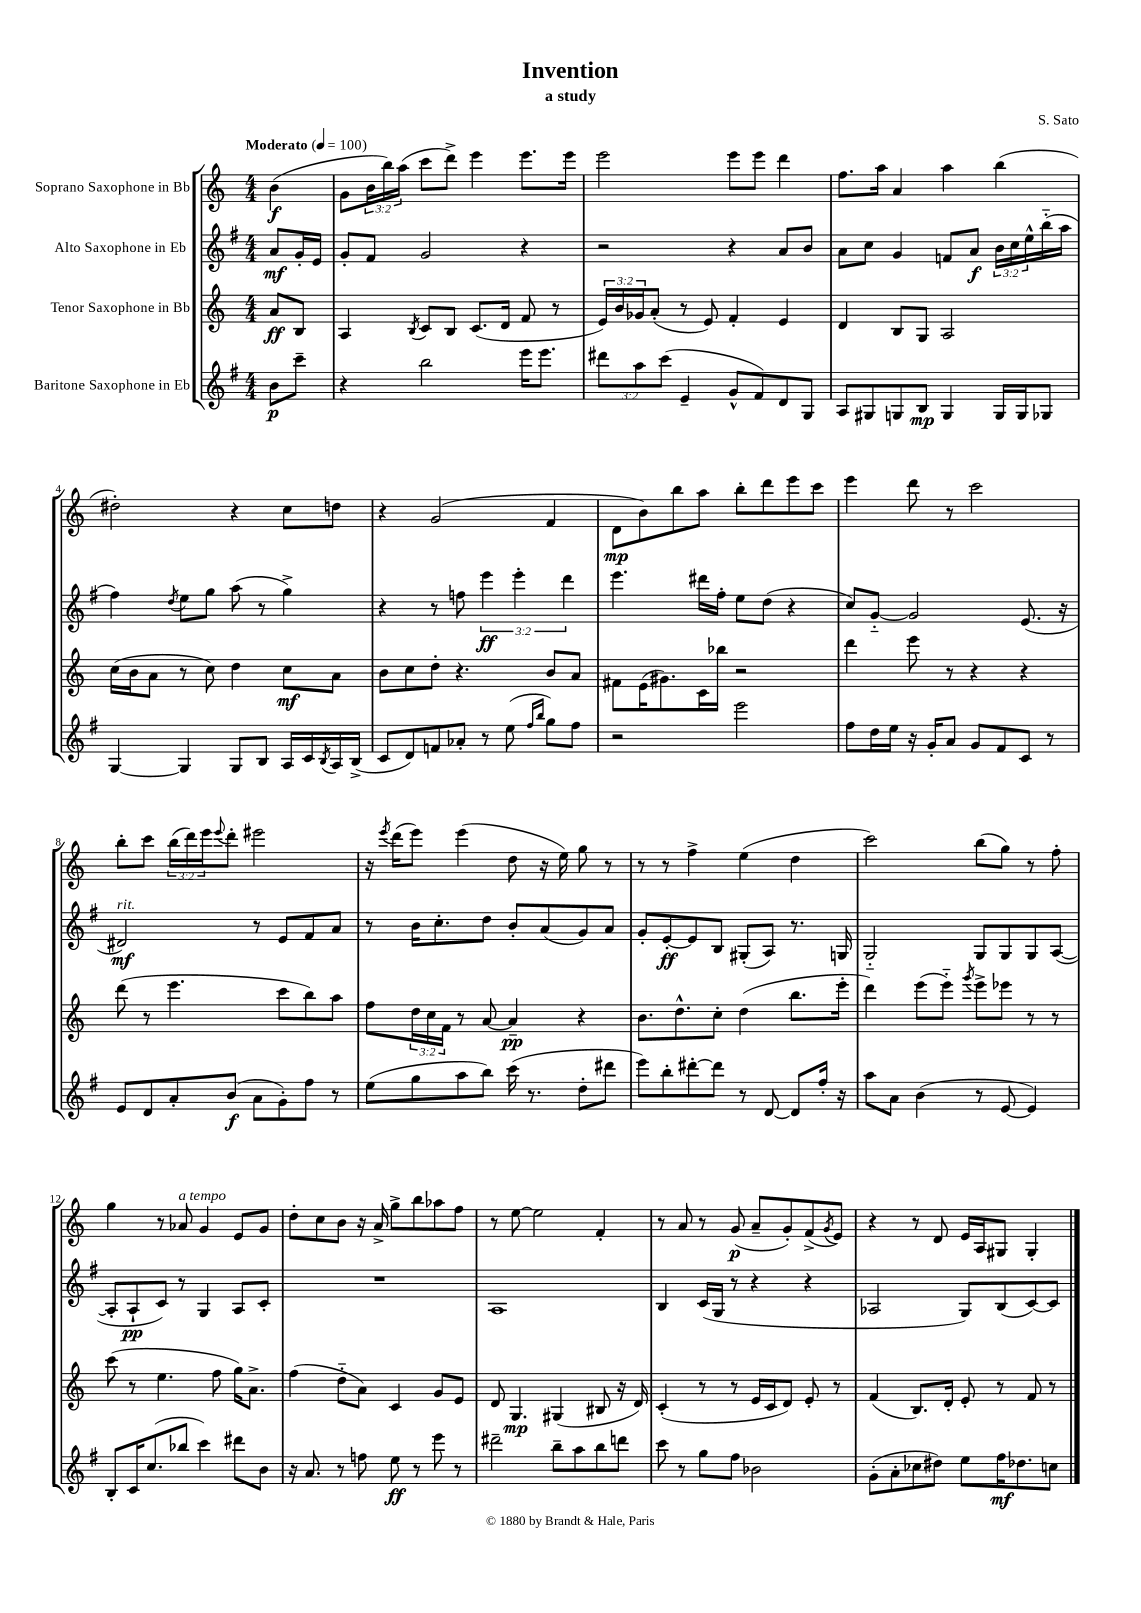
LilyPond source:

\header { title = "Invention" composer = "S. Sato" subtitle = "a study" }
<<
\new StaffGroup <<
\new Staff = "s0" \with { instrumentName = "Soprano Saxophone in Bb" } {
    \clef treble \key c \major \numericTimeSignature \time 4/4 \override Staff.TupletNumber.text = #tuplet-number::calc-fraction-text \partial 4 \tempo "Moderato" 4 = 100
    b'4\f( |
    g'8 \tuplet 3/2 { b'16 b''16) a''16( } c'''8 d'''8->) e'''4 e'''8. e'''16 |
    e'''2 e'''8 e'''8 d'''4 |
    f''8. a''16 a'4 a''4 b''4( |
    dis''2-.) r4 c''8 d''8 |
    r4 g'2( f'4 |
    d'8\mp b'8) b''8 a''8 b''8-. d'''8 e'''8 c'''8 |
    e'''4 d'''8 r8 c'''2 |
    b''8-. c'''8 \tuplet 3/2 { b''16( d'''16) e'''16 } \appoggiatura { e'''8 } d'''8-. eis'''2 |
    r16 \acciaccatura { e'''8 } d'''16( e'''8) e'''4( d''8 r16 e''16) g''8 r8 |
    r8 r8 f''4-> e''4( d''4 |
    c'''2) b''8( g''8) r8 f''8-. |
    g''4 r8 aes'8^\markup { \italic "a tempo" } g'4 e'8 g'8 |
    d''8-. c''8 b'8 r16 a'16-> g''8-> b''8 aes''8 f''8 |
    r8 e''8~ e''2 f'4-. |
    r8 a'8 r8 g'8\p( a'8-- g'8-.) f'8->( \acciaccatura { g'8 } e'8) |
    r4 r8 d'8 e'16 a16 gis8 gis4-. \bar "|." |
}
\new Staff = "s1" \with { instrumentName = "Alto Saxophone in Eb" } {
    \clef treble \key g \major \numericTimeSignature \time 4/4 \override Staff.TupletNumber.text = #tuplet-number::calc-fraction-text \partial 4
    a'8\mf g'16-. e'16 |
    g'8-. fis'8 g'2 r4 |
    r2 r4 a'8 b'8 |
    a'8 c''8 g'4 f'8 a'8\f \tuplet 3/2 { b'16 c''16 e''16-^ } b''16-_( a''16 |
    fis''4) \acciaccatura { d''8 } e''8 g''8 a''8( r8 g''4->) |
    r4 r8 f''8 \tuplet 3/2 { e'''4\ff e'''4-. d'''4 } |
    e'''4. dis'''16 fis''16-. e''8 d''8( r4 |
    c''8) g'8~-_ g'2 e'8.( r16 |
    dis'2\mf^\markup { \italic "rit." }) r8 e'8 fis'8 a'8 |
    r8 b'16 c''8.-. d''8 b'8-. a'8( g'8) a'8 |
    g'8-. e'8~-.\ff e'8 b8 gis8-.( a8) r8. g16 |
    g2-_ g8 g8 g8 a8~( |
    a8-. a8-!\pp c'8) r8 g4 a8 c'8-. |
    R1 |
    a1 |
    b4 c'16( g16 r8 r4 r4 |
    aes2 g8) b8( c'8~) c'8 \bar "|." |
}
\new Staff = "s2" \with { instrumentName = "Tenor Saxophone in Bb" } {
    \clef treble \key c \major \numericTimeSignature \time 4/4 \override Staff.TupletNumber.text = #tuplet-number::calc-fraction-text \partial 4
    a'8\ff b8 |
    a4 \acciaccatura { b8 } c'8 b8 c'8.( d'16 f'8 r8 |
    \tuplet 3/2 { e'16) b'16 ges'16 } a'8-.( r8 e'8) f'4-. e'4 |
    d'4 b8 g8 a2 |
    c''16( b'16 a'8 r8 c''8) d''4 c''8\mf a'8 |
    b'8 c''8 d''8-. r4. b'8 a'8 |
    fis'8 e'16( gis'8.) c'16 bes''16 r2 |
    d'''4 e'''8 r8 r4 r4 |
    d'''8( r8 e'''4. c'''8 b''8) a''8 |
    f''8 \tuplet 3/2 { d''16 c''16 f'16 } r8 a'8~ a'4--\pp r4 |
    b'8. d''8.-^ c''8-. d''4( b''8. e'''16-. |
    d'''4) e'''8( e'''8-_) \acciaccatura { g'''8 } e'''8-> ees'''8 r8 r8 |
    c'''8( r8 e''4. f''8 g''16) a'8.-> |
    f''4( d''8-_ a'8) c'4 g'8 e'8 |
    d'8 g4.\mp gis4( bis8 r16 d'16) |
    c'4-.( r8 r8 e'16 c'16 d'8) e'8-. r8 |
    f'4( b8.) d'16-. e'8-. r8 f'8 r8 \bar "|." |
}
\new Staff = "s3" \with { instrumentName = "Baritone Saxophone in Eb" } {
    \clef treble \key g \major \numericTimeSignature \time 4/4 \override Staff.TupletNumber.text = #tuplet-number::calc-fraction-text \partial 4
    b'8\p c'''8-- |
    r4 b''2 e'''16 e'''8. |
    \tuplet 3/2 { dis'''8 a''8 c'''8( } e'4-- g'8-^ fis'8) d'8 g8 |
    a8 gis8 g8 b8\mp g4 g16 g16 ges8 |
    g4~ g4 g8 b8 a16 c'16 \acciaccatura { b8 } a16 b16->( |
    c'8 d'8) f'8 aes'8-. r8 e''8( \grace { fis''16 b''16 } g''8) fis''8 |
    r2 e'''2 |
    fis''8 d''16 e''16 r16 g'16-. a'8 g'8 fis'8 c'8 r8 |
    e'8 d'8 a'8-. b'8\f( a'8 g'8-.) fis''8 r8 |
    e''8( g''8 a''8 b''8) c'''16( r8. d''8-. dis'''8 |
    e'''8) b''8-. dis'''8~-. dis'''8 r8 d'8~ d'8 fis''16-. r16 |
    a''8 a'8 b'4( r8 e'8~ e'4) |
    b8-. c'16 c''8.( bes''8 c'''4) dis'''8 b'8 |
    r16 a'8. r8 f''8 e''8\ff r8 e'''8 r8 |
    dis'''2-- b''8-- a''8 b''8 d'''8 |
    c'''8 r8 g''8 fis''8 bes'2 |
    g'8-.( a'8-. ces''8 dis''8) e''8 fis''16\mf des''8. c''8 \bar "|." |
}
>>
>>
